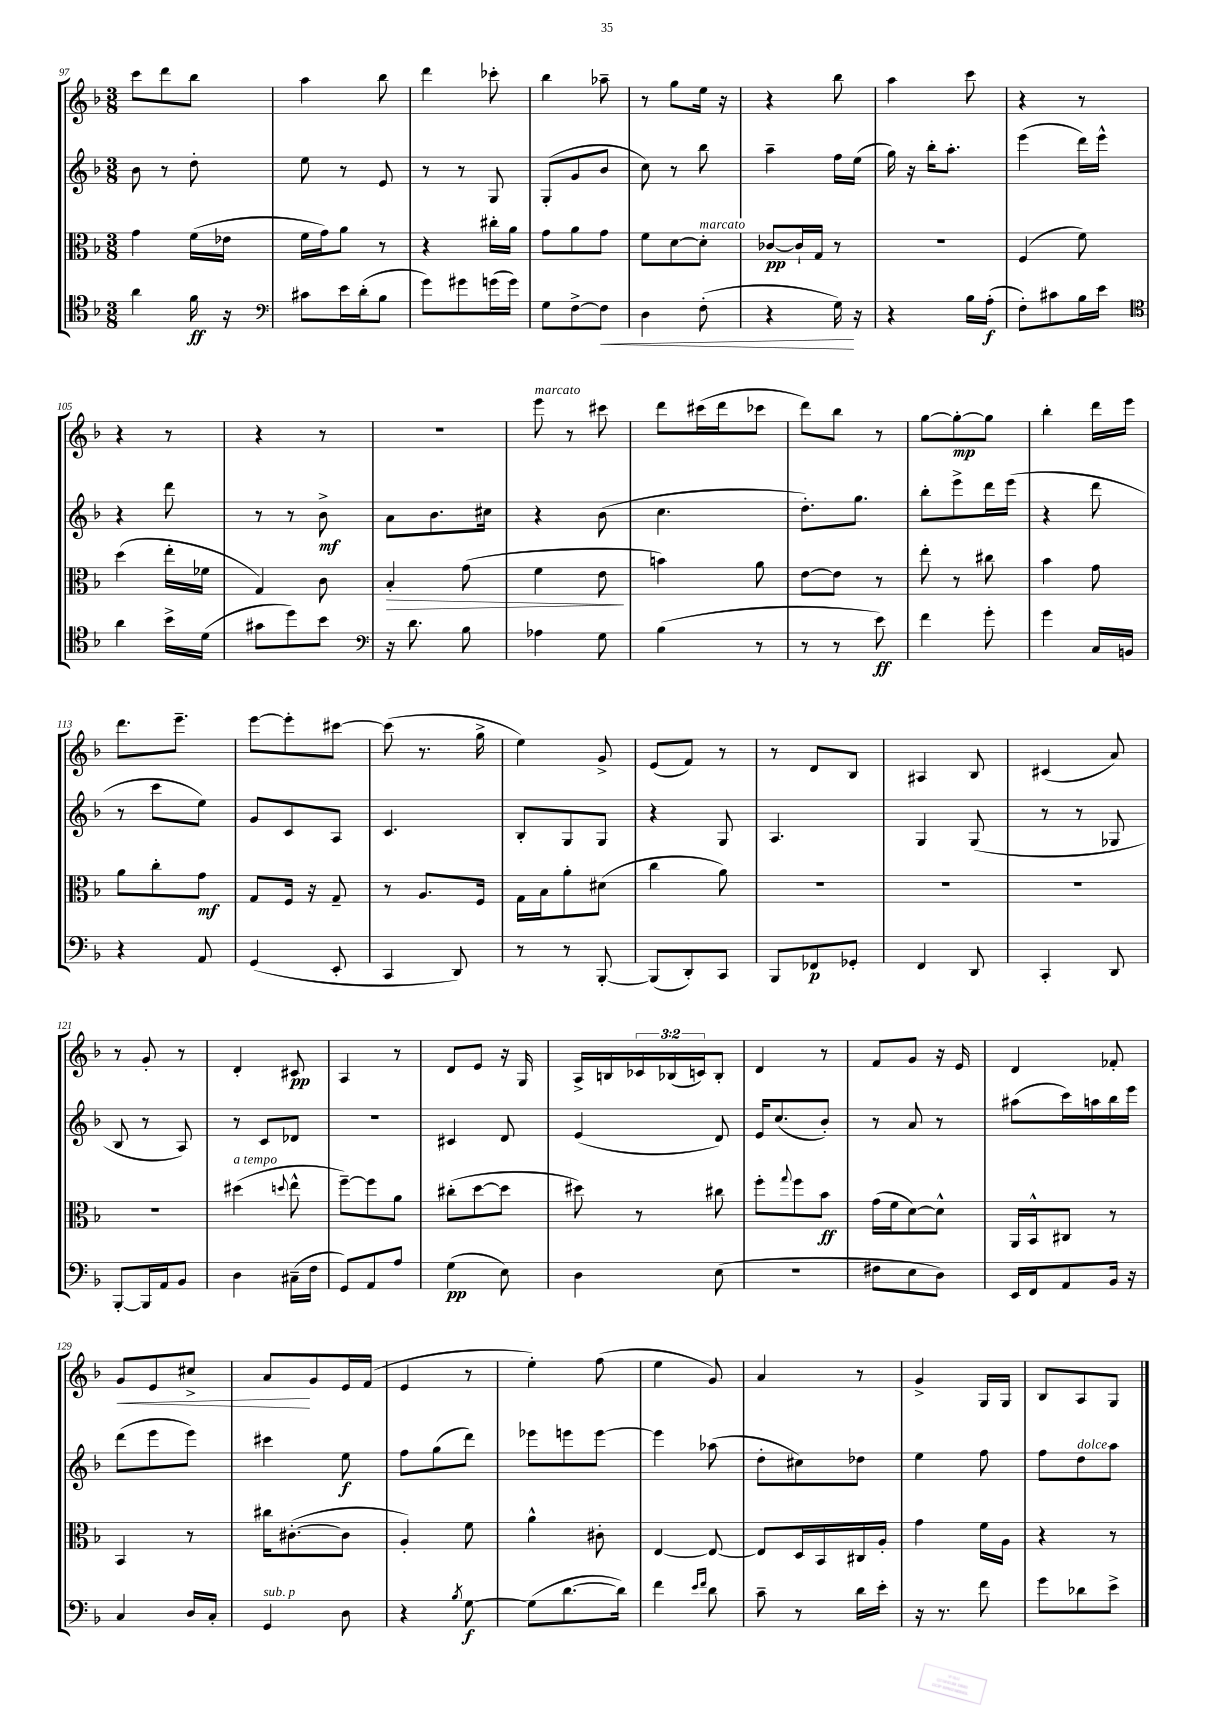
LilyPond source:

<<
\new StaffGroup <<
\new Staff = "s0" {
    \clef treble \key f \major \numericTimeSignature \time 3/8 \override Staff.TupletNumber.text = #tuplet-number::calc-fraction-text
    c'''8 d'''8 bes''8 |
    a''4 bes''8 |
    d'''4 ces'''8-. |
    bes''4 aes''8-- |
    r8 g''8 e''16 r16 |
    r4 bes''8 |
    a''4 c'''8 |
    r4 r8 |
    r4 r8 |
    r4 r8 |
    R4. |
    e'''8^\markup { \italic "marcato" } r8 cis'''8 |
    d'''8 cis'''16( d'''16 ces'''8 |
    d'''8) bes''8 r8 |
    g''8~ g''8~-.\mp g''8 |
    bes''4-. d'''16 e'''16 |
    d'''8. e'''8.-- |
    e'''8~ e'''8-. cis'''8~ |
    cis'''8( r8. g''16-> |
    e''4) g'8-> |
    e'8( f'8) r8 |
    r8 d'8 bes8 |
    ais4 bes8 |
    cis'4( a'8) |
    r8 g'8-. r8 |
    d'4-. cis'8\pp |
    a4 r8 |
    d'8 e'8 r16 g16 |
    a16-> b16 \tuplet 3/2 { ces'16 bes16( c'16) } bes8-. |
    d'4 r8 |
    f'8 g'8 r16 e'16 |
    d'4 fes'8-. |
    g'8\< e'8 cis''8-> |
    a'8\! g'8 e'16 f'16( |
    e'4 r8 |
    e''4-.) f''8( |
    e''4 g'8) |
    a'4 r8 |
    g'4-> g16 g16 |
    bes8 a8 g8 \bar "|." |
}
\new Staff = "s1" {
    \clef treble \key f \major \numericTimeSignature \time 3/8
    bes'8 r8 d''8-. |
    e''8 r8 e'8 |
    r8 r8 g8 |
    g8-.( g'8 bes'8 |
    c''8) r8 bes''8 |
    a''4-- f''16 e''16( |
    g''16) r16 bes''16-. a''8.-. |
    e'''4( d'''16) e'''16-^ |
    r4 d'''8 |
    r8 r8 bes'8->\mf |
    a'8 bes'8. cis''16 |
    r4 bes'8( |
    c''4. |
    d''8.-.) g''8. |
    bes''8-. e'''8-> d'''16 e'''16( |
    r4 d'''8 |
    r8 c'''8 e''8) |
    g'8 c'8 a8 |
    c'4. |
    bes8-. g8 g8 |
    r4 g8 |
    a4. |
    g4 g8( |
    r8 r8 ges8 |
    bes8 r8 a8) |
    r8 c'8 des'8 |
    R4. |
    cis'4 d'8 |
    e'4( d'8) |
    e'16 c''8.( bes'8-.) |
    r8 a'8 r8 |
    ais''8( c'''16) a''16 bes''16 e'''16 |
    d'''8( e'''8 e'''8) |
    cis'''4 e''8\f |
    f''8 g''8( d'''8) |
    ees'''8 e'''8 e'''8~ |
    e'''4 aes''8( |
    d''8-. cis''8) des''8 |
    e''4 f''8 |
    f''8 d''8^\markup { \italic "dolce" } a''8 \bar "|." |
}
\new Staff = "s2" {
    \clef alto \key f \major \numericTimeSignature \time 3/8
    g'4 f'16( ees'16 |
    f'16 g'16) a'8 r8 |
    r4 cis''16-. a'16 |
    g'8 a'8 g'8 |
    f'8 d'8~ d'8-.^\markup { \italic "marcato" } |
    ces'8~\pp ces'16-! g16 r8 |
    R4. |
    f4( f'8) |
    d''4( e''16-. fes'16 |
    g4) c'8 |
    bes4-.\> g'8( |
    f'4 e'8\! |
    b'4) a'8 |
    e'8~ e'8 r8 |
    e''8-. r8 cis''8 |
    bes'4 g'8 |
    a'8 c''8-. g'8\mf |
    g8 f16 r16 g8-- |
    r8 a8. f16 |
    g16 bes16 a'8-. dis'8( |
    c''4 a'8) |
    R4. |
    R4. |
    R4. |
    R4. |
    dis''4^\markup { \italic "a tempo" }( \appoggiatura { d''8 } e''8-^ |
    f''8~--) f''8 a'8 |
    cis''8-.( d''8~ d''8 |
    dis''8) r8 cis''8 |
    f''8-. \appoggiatura { g''8 } f''8 bes'8\ff |
    g'16( f'16 d'8~) d'8-^ |
    a,16 bes,16-^ cis8 r8 |
    bes,4 r8 |
    cis''16 cis'8.~-.( cis'8 |
    a4-.) f'8 |
    a'4-^ cis'8-. |
    e4~ e8~ |
    e8 d16 bes,16 cis16 a16-. |
    g'4 f'16 a16 |
    r4 r8 \bar "|." |
}
\new Staff = "s3" {
    \clef tenor \key f \major \numericTimeSignature \time 3/8
    a'4 f'16\ff r16 |
    \clef bass cis'8 e'16 d'16-.( bes8 |
    g'8) gis'8 g'16( g'16) |
    g8 f8~-> f8\< |
    d4 f8-.( |
    r4 g16\!) r16 |
    r4 bes16 a16-.\f( |
    f8-.) cis'8 bes16 e'16 |
    \clef tenor a'4 bes'16-> d'16( |
    gis'8 d''8) bes'8 |
    \clef bass r16 d'8. bes8 |
    aes4 g8 |
    bes4( r8 |
    r8 r8 e'8\ff) |
    f'4 g'8-. |
    g'4 c16 b,16 |
    r4 a,8 |
    g,4( e,8-. |
    c,4 d,8) |
    r8 r8 bes,,8~-. |
    bes,,8( d,8-.) c,8 |
    bes,,8 fes,8\p ges,8-. |
    f,4 d,8 |
    c,4-. d,8 |
    bes,,8~-. bes,,16 a,16 bes,8 |
    d4 cis16--( f16 |
    g,8) a,8 a8 |
    g4\pp( e8) |
    d4 e8( |
    R4. |
    fis8 e8 d8) |
    e,16 f,16 a,8 bes,16 r16 |
    c4 d16 c16-. |
    g,4^\markup { \italic "sub. p" } d8 |
    r4 \acciaccatura { bes8 } g8~\f |
    g8( d'8.~ d'16) |
    f'4 \grace { e'16 f'16 } d'8 |
    c'8-- r8 d'16 e'16-. |
    r16 r8. f'8 |
    g'8 des'8 e'8-> \bar "|." |
}
>>
>>
\layout { \context { \Score currentBarNumber = #97 } }
